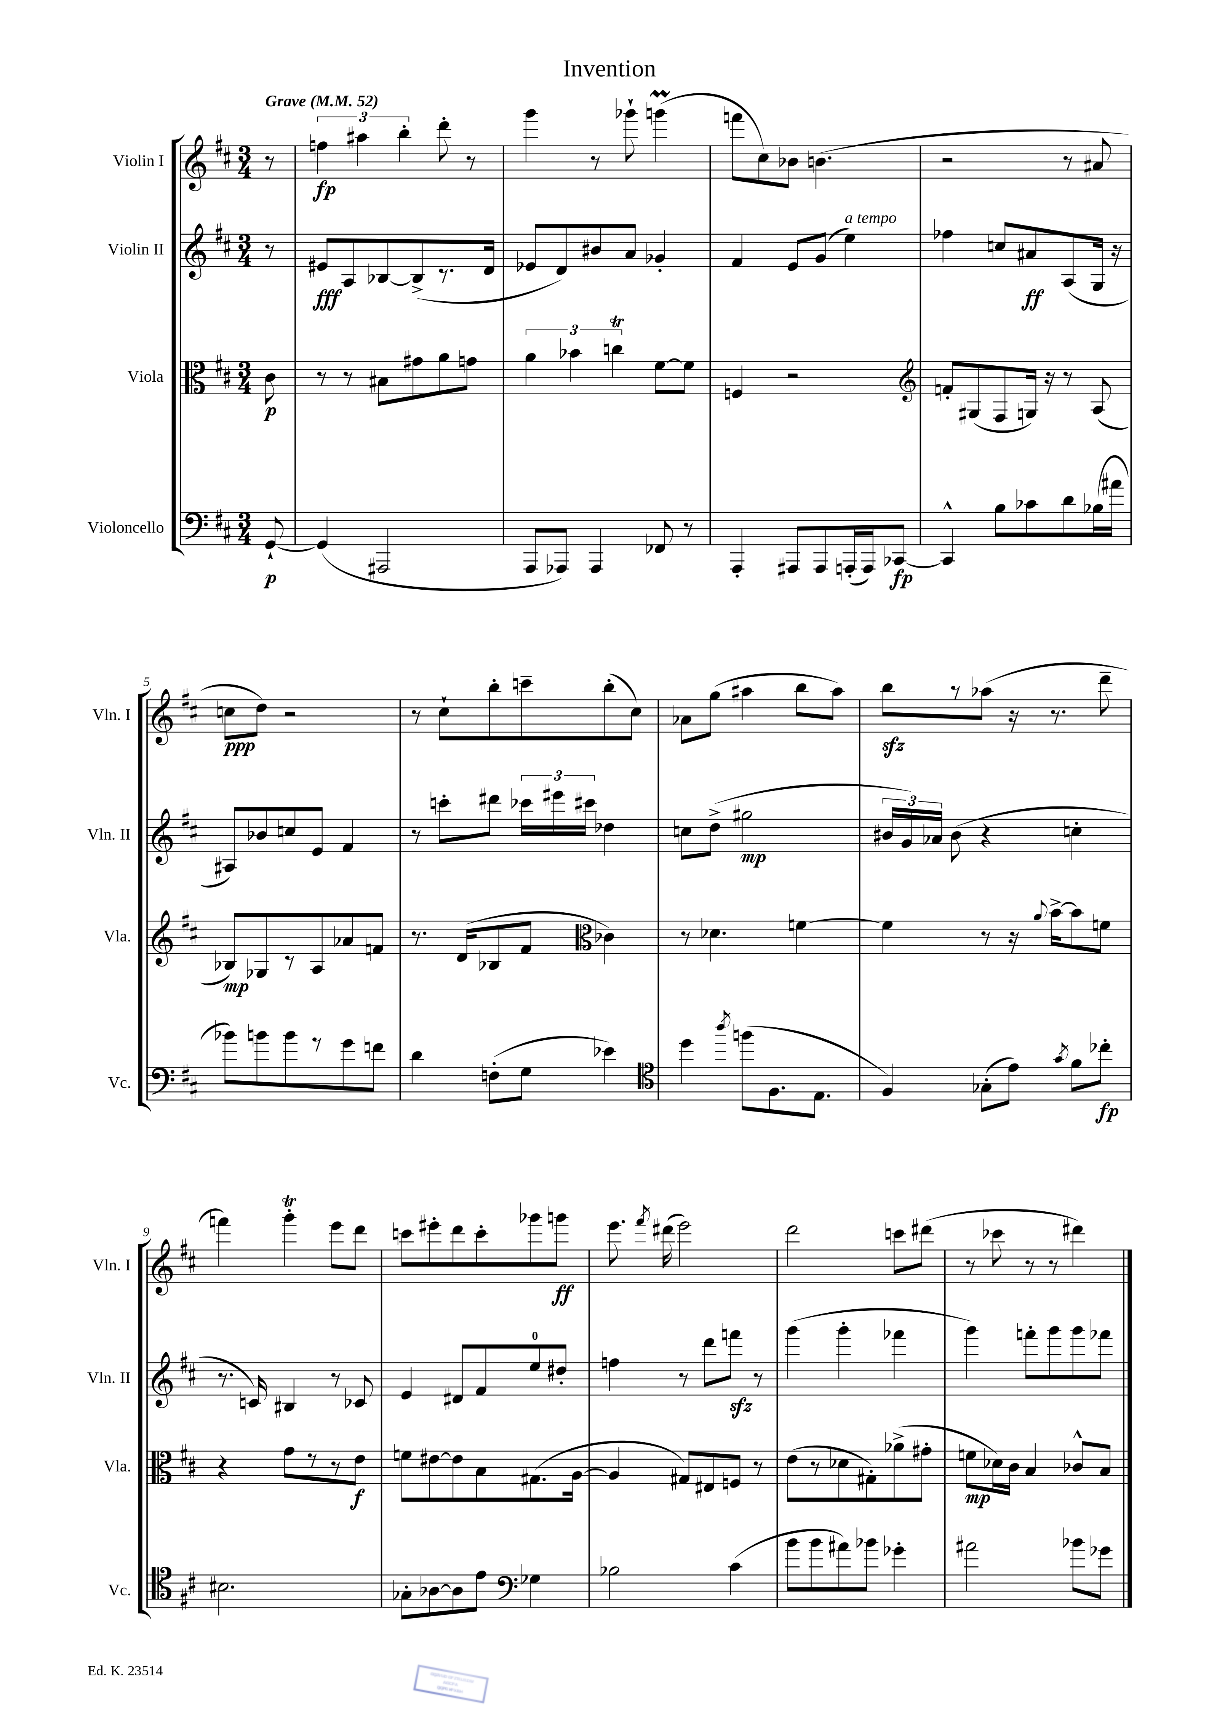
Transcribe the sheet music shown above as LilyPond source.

\header { title = "Invention" }
<<
\new StaffGroup <<
\new Staff = "s0" \with { instrumentName = "Violin I" shortInstrumentName = "Vln. I" } {
    \clef treble \key d \major \numericTimeSignature \time 3/4 \partial 8 \tempo "Grave" 4 = 52
    \autoBeamOff r8 |
    \tuplet 3/2 { f''4\fp ais''4 b''4-. } d'''8-. r8 |
    g'''4 r8 ges'''8-! g'''4\prall( |
    f'''8[ cis''8) bes'8] b'4.( |
    r2 r8 ais'8 |
    c''8[\ppp d''8]) r2 |
    r8 cis''8[-! b''8-. c'''8-- b''8-.( cis''8]) |
    aes'8[ g''8]( ais''4 b''8[ ais''8]) |
    b''8[\sfz r8 aes''8]( r16 r8. d'''8-- |
    f'''4) g'''4-.\trill e'''8[ d'''8] |
    c'''8[ eis'''8-. d'''8 c'''8-. ges'''8 g'''8]\ff |
    e'''8. \acciaccatura { fis'''8 } dis'''16( e'''2) |
    d'''2 c'''8[ dis'''8]( |
    r8 ces'''8 r8 r8 dis'''4) \bar "|." |
}
\new Staff = "s1" \with { instrumentName = "Violin II" shortInstrumentName = "Vln. II" } {
    \clef treble \key d \major \numericTimeSignature \time 3/4 \partial 8
    \autoBeamOff r8 |
    eis'8[\fff a8 bes8~ bes8->( r8. d'16] |
    ees'8[ d'8) bis'8 a'8] ges'4-. |
    fis'4 e'8[ g'8]( e''4^\markup { \italic "a tempo" }) |
    fes''4 c''8[ ais'8\ff a8( g16] r16 |
    ais8[) bes'8 c''8 e'8] fis'4 |
    r8 c'''8[-. dis'''8] \tuplet 3/2 { ces'''16[ eis'''16 cis'''16] } des''4 |
    c''8[ d''8]->( gis''2\mp |
    \tuplet 3/2 { bis'16[ g'16) aes'16] } bis'8( r4 c''4-. |
    r8. c'16) bis4 r8 ces'8 |
    e'4 dis'8[ fis'8 e''8-0 dis''8]-. |
    f''4 r8 d'''8[ f'''8]\sfz r8 |
    g'''4( g'''4-. fes'''4 |
    g'''4) f'''8[-. g'''8 g'''8 fes'''8] \bar "|." |
}
\new Staff = "s2" \with { instrumentName = "Viola" shortInstrumentName = "Vla." } {
    \clef alto \key d \major \numericTimeSignature \time 3/4 \partial 8
    \autoBeamOff cis'8\p |
    r8 r8 bis8[ gis'8 a'8 g'8] |
    \tuplet 3/2 { a'4 bes'4 c''4\trill } fis'8[~ fis'8] |
    f4 r2 |
    \clef treble f'8[-. gis8( fis8 g16]) r16 r8 a8( |
    bes8[\mp) ges8 r8 a8 aes'8 f'8] |
    r8. d'16[( bes8 fis'8] \clef alto ces'4) |
    r8 des'4. f'4~ |
    f'4 r8 r16 \appoggiatura { a'8 } b'16[~-> b'8 f'8] |
    r4 g'8[ r8 r8 e'8]\f |
    f'8[ eis'8~ eis'8 b8 gis8.( a16]~ |
    a4 gis8[) eis8 f8] r8 |
    e'8[( r8 des'8 gis8-.) aes'8->( gis'8]-. |
    f'8[\mp des'16) cis'16] b4 ces'8[-^ b8] \bar "|." |
}
\new Staff = "s3" \with { instrumentName = "Violoncello" shortInstrumentName = "Vc." } {
    \clef bass \key d \major \numericTimeSignature \time 3/4 \partial 8
    \autoBeamOff g,8~-!\p |
    g,4( ais,,2 |
    a,,8[ aes,,8]) aes,,4 fes,8 r8 |
    a,,4-. ais,,8[ ais,,8 a,,16-.( a,,16) ces,8]~\fp |
    ces,4-^ b8[ ces'8 d'8 bes16( ais'16] |
    bes'8[) b'8 b'8 r8 g'8 f'8] |
    d'4 f8[-.( g8] ees'4) |
    \clef tenor d''4 \acciaccatura { a''8 } f''8[( fis8. e8.] |
    fis4) ges8[-.( e'8]) \acciaccatura { g'8 } fis'8[ ces''8]-.\fp |
    bis2. |
    ges8[-. aes8~ aes8 e'8] \clef bass ges4 |
    bes2 cis'4( |
    b'8[ b'8 ais'8) bes'8] ges'4-. |
    ais'2 bes'8[ ges'8] \bar "|." |
}
>>
>>
